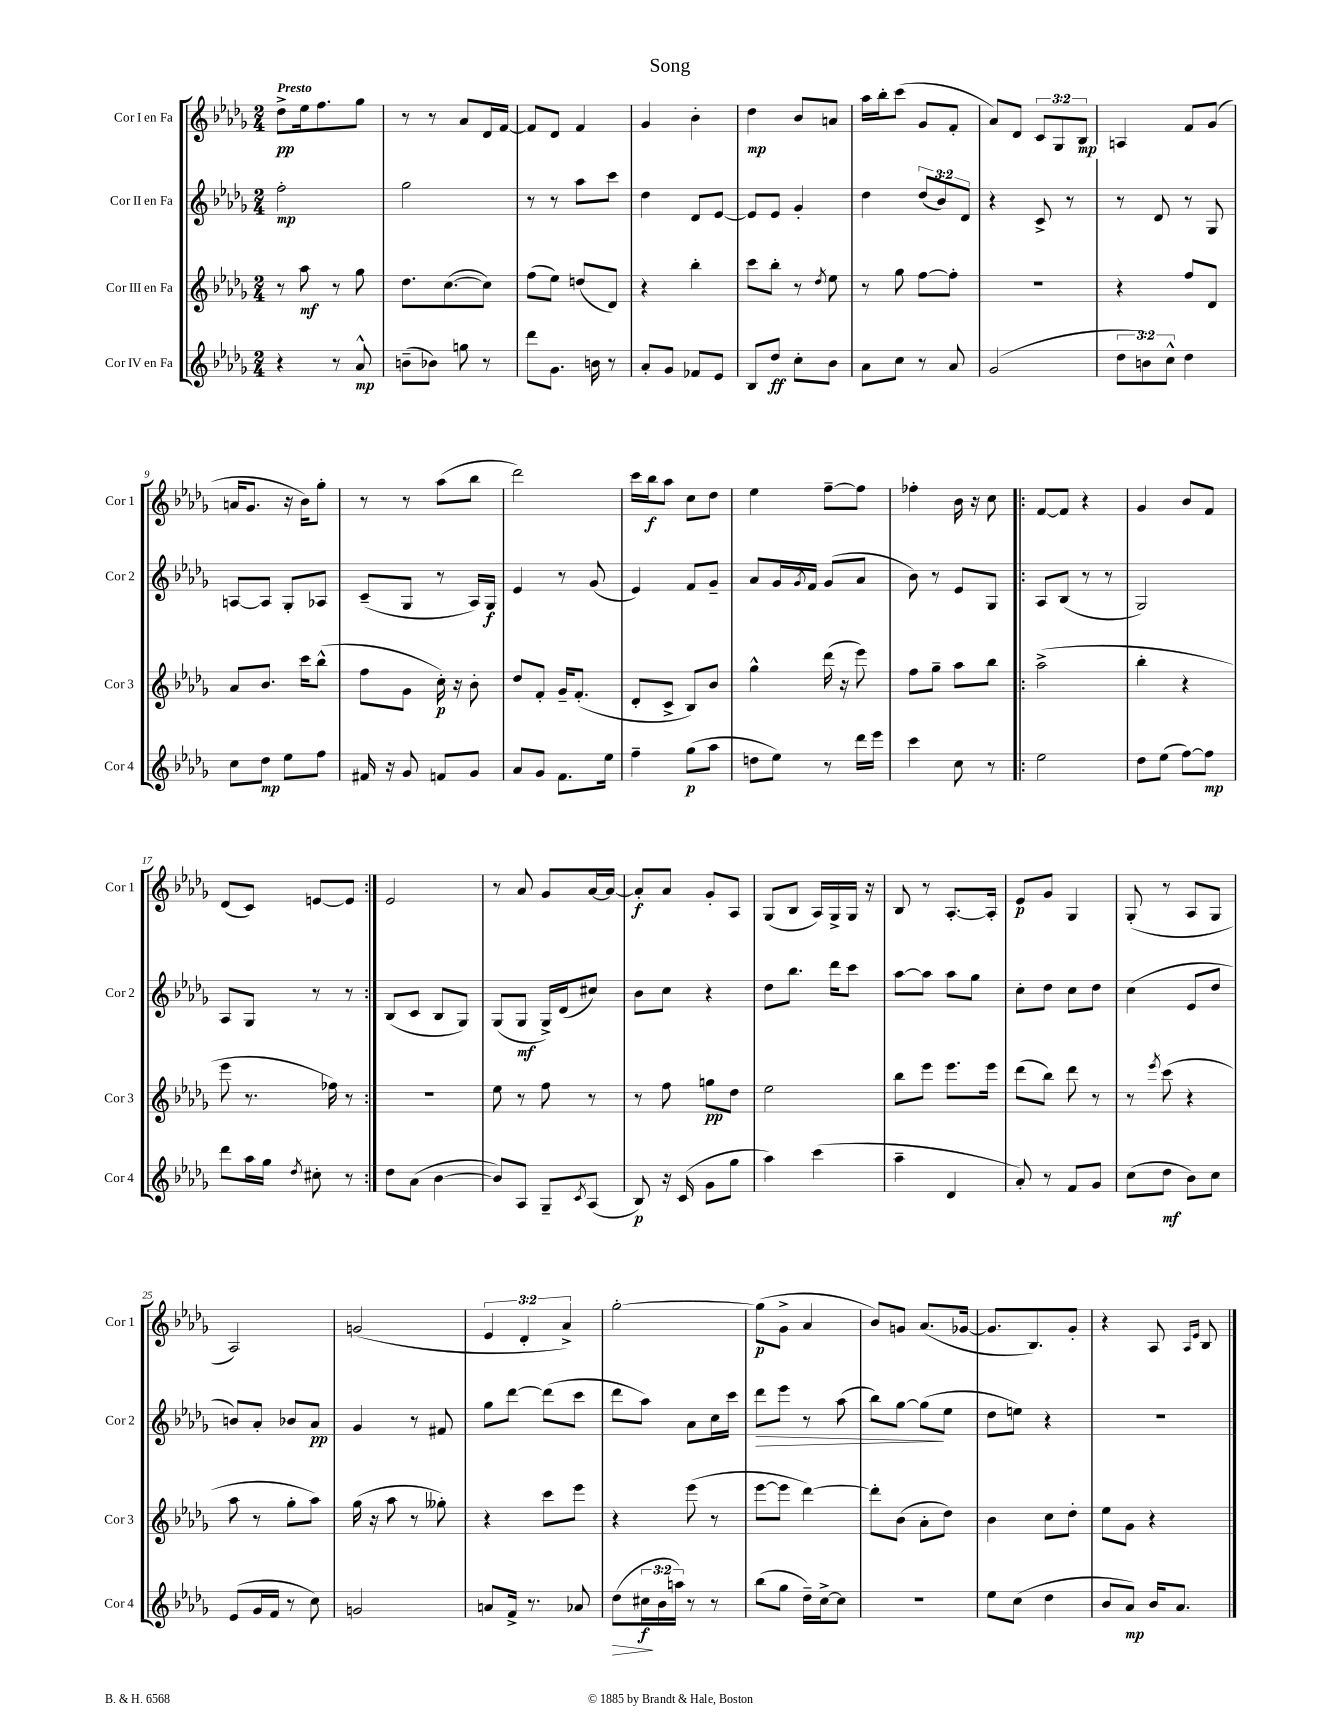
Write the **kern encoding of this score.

**kern	**kern	**kern	**kern
*staff4	*staff3	*staff2	*staff1
*clefG2	*clefG2	*clefG2	*clefG2
*k[b-e-a-d-g-]	*k[b-e-a-d-g-]	*k[b-e-a-d-g-]	*k[b-e-a-d-g-]
*M2/4	*M2/4	*M2/4	*M2/4
4r	8r	2ff'	8dd-^
.	8aa-	.	16ee-
.	.	.	8.ff
8r	8r	.	.
8a-^^	8gg-	.	8gg-
=	=	=	=
(8b~	8.dd-	2gg-	8r
8b-)	.	.	8r
.	([8.cc	.	.
8gg	.	.	8a-
8r	8cc])	.	16d-
.	.	.	[16f
=	=	=	=
8ddd-	(8ff	8r	8f]
8.g-	8ee-)	8r	8d-
.	(8dd	8aa-	4f
16b	.	.	.
8r	8d-)	8ccc	.
=	=	=	=
8a-'	4r	4dd-	4g-
8g-	.	.	.
8f-	4bb-'	8d-	4b-'
8e-	.	[8e-	.
=	=	=	=
8B-	8ccc	8e-]	4dd-
8dd-	8bb-'	8e-	.
8cc'	8r	4g-'	8b-
.	8qdd-	.	.
8b-	8ee-	.	8a
=	=	=	=
8a-	8r	4dd-	16aa-
.	.	.	16bb-'
8cc	8gg-	.	(8ccc
8r	[8ff	(12dd-	8g-
.	.	12b-)	.
8a-	8ff']	.	8f'
.	.	12d-	.
=	=	=	=
(2g-	2r	4r	8a-)
.	.	.	8d-
.	.	8c^	12c
.	.	.	12G-
.	.	8r	.
.	.	.	12B-
=	=	=	=
12dd-	4r	8r	4A
12b)	.	.	.
.	.	8d-	.
12cc^^	.	.	.
4dd-	8ff	8r	8f
.	8d-	8G-	(8g-
=	=	=	=
8cc	8a-	[8A	16a
.	.	.	8.g-
8dd-	8.b-	8A]	.
8ee-	.	8G-'	16r
.	16ccc	.	16b-)
8ff	(8bb-^^	8A-	8gg-'
=	=	=	=
16f#	8ff	(8c~	8r
16r	.	.	.
8g-	8g-	8G-	8r
8f	16cc')	8r	(8aa-
.	16r	.	.
8g-	8b-'	16A-)	8bb-
.	.	16G-	.
=	=	=	=
8a-	8dd-	4e-	2ddd-)
8g-	8f'	.	.
8.f	16g-~	8r	.
.	(8.f'	.	.
.	.	(8g-	.
16ee-	.	.	.
=	=	=	=
4ff~	8d-'	4e-)	16ccc
.	.	.	16bb-
.	8c^	.	8aa-
(8gg-	8B-)	8f	8cc
8aa-	8b-	8g-~	8dd-
=	=	=	=
8dd	4gg-^^	8a-	4ee-
8ee-)	.	16g-	.
.	.	8qg-	.
.	.	16f	.
8r	(16ddd-	(8g-	[8ff~
.	16r	.	.
16ddd-	8eee-)	8a-	8ff]
16eee-	.	.	.
=	=	=	=
4ccc	8ff	8b-)	4ff-'
.	8gg-~	8r	.
8cc	8aa-	8e-	16b-
.	.	.	16r
8r	8bb-	8G-	8cc
=!|:	=!|:	=!|:	=!|:
2ee-	(2aa-^	8A-	[8f
.	.	(8B-	8f]
.	.	8r	4r
.	.	8r	.
=	=	=	=
8dd-	4bb-'	2G-)	4g-
(8ee-	.	.	.
[8ff)	4r	.	8b-
8ff]	.	.	8f
=	=	=	=
8ddd-	8eee-	8A-	(8d-
16aa-	8.r	8G-	8c)
16gg-	.	.	.
8qdd-	.	.	.
8cc#'	.	8r	[8e
.	16ff-)	.	.
8r	8r	8r	8e]
=:|!	=:|!	=:|!	=:|!
8dd-	2r	(8B-	2e-
(8a-	.	8c	.
[4b-	.	8B-	.
.	.	8G-)	.
=	=	=	=
8b-])	8ee-	(8G-	8r
8A-	8r	8G-	8a-
8G-~	8ff	16G-^)	8g-
.	.	(16d-	.
8qc	.	.	.
(8A-	8r	8cc#)	[16a-
.	.	.	16a-_
=	=	=	=
8B-)	8r	8b-	8a-']
16r	8ff	8cc	8a-
(16c	.	.	.
8g-	8gg	4r	8g-'
8gg-	8dd-	.	8A-
=	=	=	=
4aa-)	2ee-	8dd-	(8G-
.	.	8.bb-	8B-
(4ccc	.	.	16A-)
.	.	16ddd-	16G-^
.	.	8ccc	16G-
.	.	.	16r
=	=	=	=
4aa-~	8bb-	[8aa-	8B-
.	8eee-	8aa-]	8r
4d-	8.eee-	8aa-	[8.A-'
.	.	8gg-	.
.	16eee-	.	16A-']
=	=	=	=
8a-')	(8ddd-	8cc'	8e-
8r	8bb-)	8dd-	8g-
8f	8ddd-	8cc	4G-
8g-	8r	8dd-	.
=	=	=	=
(8cc	8r	(4cc	(8G-'
.	8qeee-	.	.
8dd-	(8ccc	.	8r
8b-)	4r	8e-	8A-
8cc	.	8dd-	8G-
=	=	=	=
(8e-	8aa-	8b)	2A-)
16g-	8r	8a-'	.
16f	.	.	.
8r	8gg-'	8b-	.
8cc)	8aa-)	8a-	.
=	=	=	=
2g	(16gg-	4g-	(2g
.	16r	.	.
.	8aa-	.	.
.	8r	8r	.
.	8gg--')	8f#	.
=	=	=	=
8a	4r	8gg-	6e-
16f^	.	[8ddd-	.
.	.	.	6d-'
8.r	.	.	.
.	8ccc	(8ddd-]	.
.	.	.	6a-^)
8a-	8eee-	8ccc	.
=	=	=	=
(8dd-	4r	8ddd-	[2gg-'
24cc#	.	8aa-)	.
24b-	.	.	.
24aa)	.	.	.
8r	(8eee-	8a-	.
8r	8r	16cc	.
.	.	16ccc	.
=	=	=	=
(8bb-	[8eee-	8ddd-	(8gg-]
8gg-	8eee-]	8eee-	8g-^
16dd-~)	[4ddd-)	8r	4a-
[16cc^	.	.	.
8cc]	.	(8aa-	.
=	=	=	=
2r	8ddd-']	8bb-)	8b-)
.	(8b-	[8gg-	8g
.	8a-'	(8gg-]	(8.a-
.	8dd-)	8ee-	.
.	.	.	[16g-
=	=	=	=
8ee-	4b-	8dd-	8.g-]
(8cc	.	8ee)	.
.	.	.	8.B-)
4dd-	8cc	4r	.
.	8dd-'	.	8g-'
=	=	=	=
8b-	8ee-	2r	4r
8a-)	8g-	.	.
16b-	4r	.	8A-
8.a-	.	.	.
.	.	.	16qqA-
.	.	.	16qqe-
.	.	.	8B-
==	==	==	==
*-	*-	*-	*-
